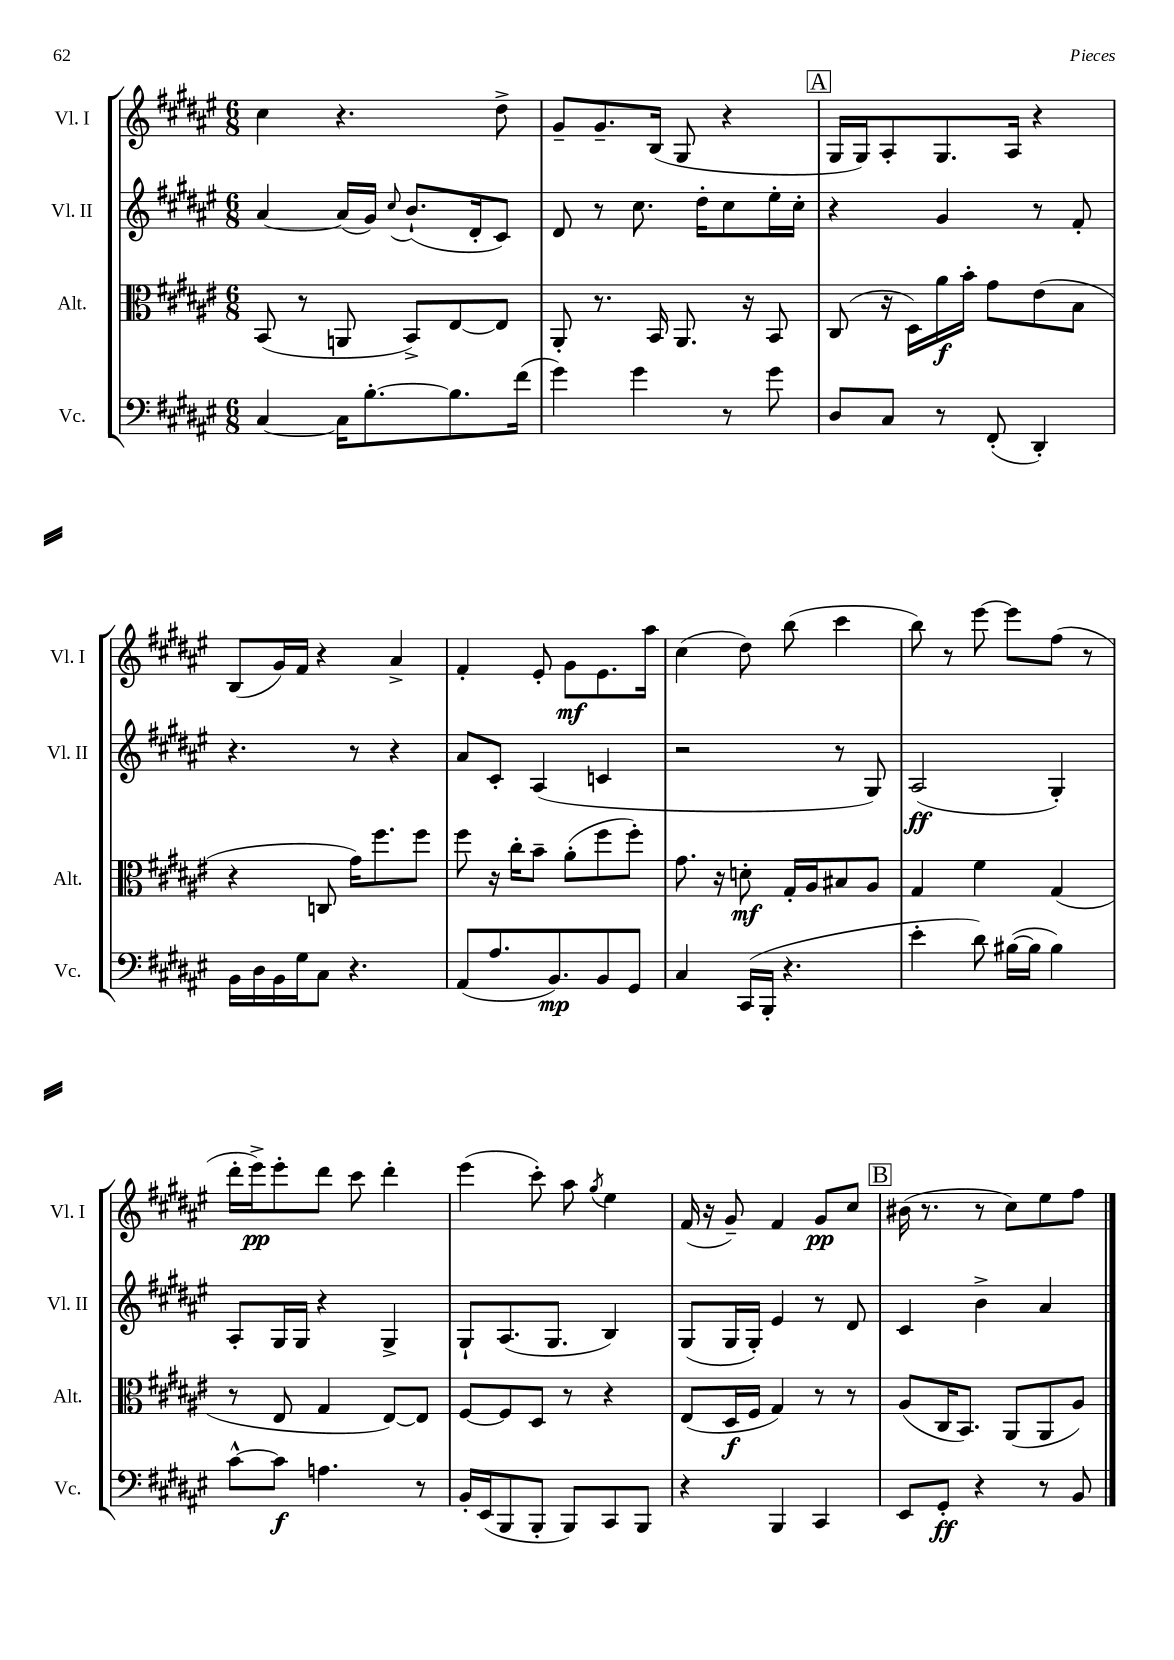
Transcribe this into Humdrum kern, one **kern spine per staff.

**kern	**kern	**kern	**kern
*staff4	*staff3	*staff2	*staff1
*clefF4	*clefC3	*clefG2	*clefG2
*k[f#c#g#d#a#e#]	*k[f#c#g#d#a#e#]	*k[f#c#g#d#a#e#]	*k[f#c#g#d#a#e#]
*M6/8	*M6/8	*M6/8	*M6/8
[4C#	(8BB	[4a#	4cc#
.	8r	.	.
16C#]	8AA	(16a#]	4.r
[8.B'	.	16g#)	.
.	.	8qqcc#	.
.	8BB^)	(8.b`	.
8.B]	[8E#	.	.
.	.	16d#'	.
.	8E#]	8c#)	8dd#^
(16f#	.	.	.
=	=	=	=
4g#)	8AA#'	8d#	8g#~
.	8.r	8r	8.g#~
4g#	.	8.cc#	.
.	16BB	.	(16B
.	8.AA#	.	8G#
.	.	16dd#'	.
8r	.	8cc#	4r
.	16r	.	.
8g#	8BB	16ee#'	.
.	.	16cc#'	.
=	=	=	=
8D#	(8C#	4r	16G#
.	.	.	16G#)
8C#	16r	.	8A#'
.	16D#)	.	.
8r	16a#	4g#	8.G#
.	16b'	.	.
(8FF#'	8g#	.	.
.	.	.	16A#
4DD#')	(8e#	8r	4r
.	8B	8f#'	.
=	=	=	=
16BB	4r	4.r	(8B
16D#	.	.	.
16BB	.	.	16g#)
16G#	.	.	16f#
8C#	8C	.	4r
4.r	16g#)	8r	.
.	8.ff#	.	.
.	.	4r	4a#^
.	8ff#	.	.
=	=	=	=
(8AA#	8ff#	8a#	4f#'
8.A#	16r	8c#'	.
.	16cc#'	.	.
.	8b~	(4A#	8e#'
8.BB)	.	.	.
.	(8a#'	.	8g#
8BB	8ff#	4c	8.e#
8GG#	8ff#')	.	.
.	.	.	16aa#
=	=	=	=
4C#	8.g#	2r	(4cc#
.	16r	.	.
(16CC#	8d'	.	8dd#)
16BBB'	.	.	.
4.r	16G#'	.	(8bb
.	16A#	.	.
.	8B#	8r	4ccc#
.	8A#	8G#)	.
=	=	=	=
4e#'	4G#	(2A#	8bb)
.	.	.	8r
8d#)	4f#	.	[8eee#
([16B#	.	.	8eee#]
16B#]	.	.	.
4B#)	(4G#	4G#')	(8ff#
.	.	.	8r
=	=	=	=
[8c#^^	8r	8A#'	16ddd#'
.	.	.	16eee#^)
8c#]	8E#	16G#	8eee#'
.	.	16G#	.
4.A	4G#	4r	8ddd#
.	.	.	8ccc#
.	[8E#)	4G#^	4ddd#'
8r	8E#]	.	.
=	=	=	=
16BB'	[8F#	8G#`	(4eee#
(16EE#	.	.	.
8BBB	8F#]	(8.A#	.
8BBB'	8D#	.	8ccc#')
.	.	8.G#	.
8BBB)	8r	.	8aa#
.	.	.	8qgg#
8CC#	4r	4B)	4ee#
8BBB	.	.	.
=	=	=	=
4r	(8E#	(8G#	(16f#
.	.	.	16r
.	16D#	16G#	8g#~)
.	16F#	16G#')	.
4BBB	4G#)	4e#	4f#
4CC#	8r	8r	8g#
.	8r	8d#	8cc#
=	=	=	=
8EE#	(8A#	4c#	(16b#
.	.	.	8.r
8GG#'	16C#	.	.
.	8.BB)	.	.
4r	.	4b^	8r
.	(8AA#	.	8cc#)
8r	8AA#	4a#	8ee#
8BB	8A#)	.	8ff#
==	==	==	==
*-	*-	*-	*-
